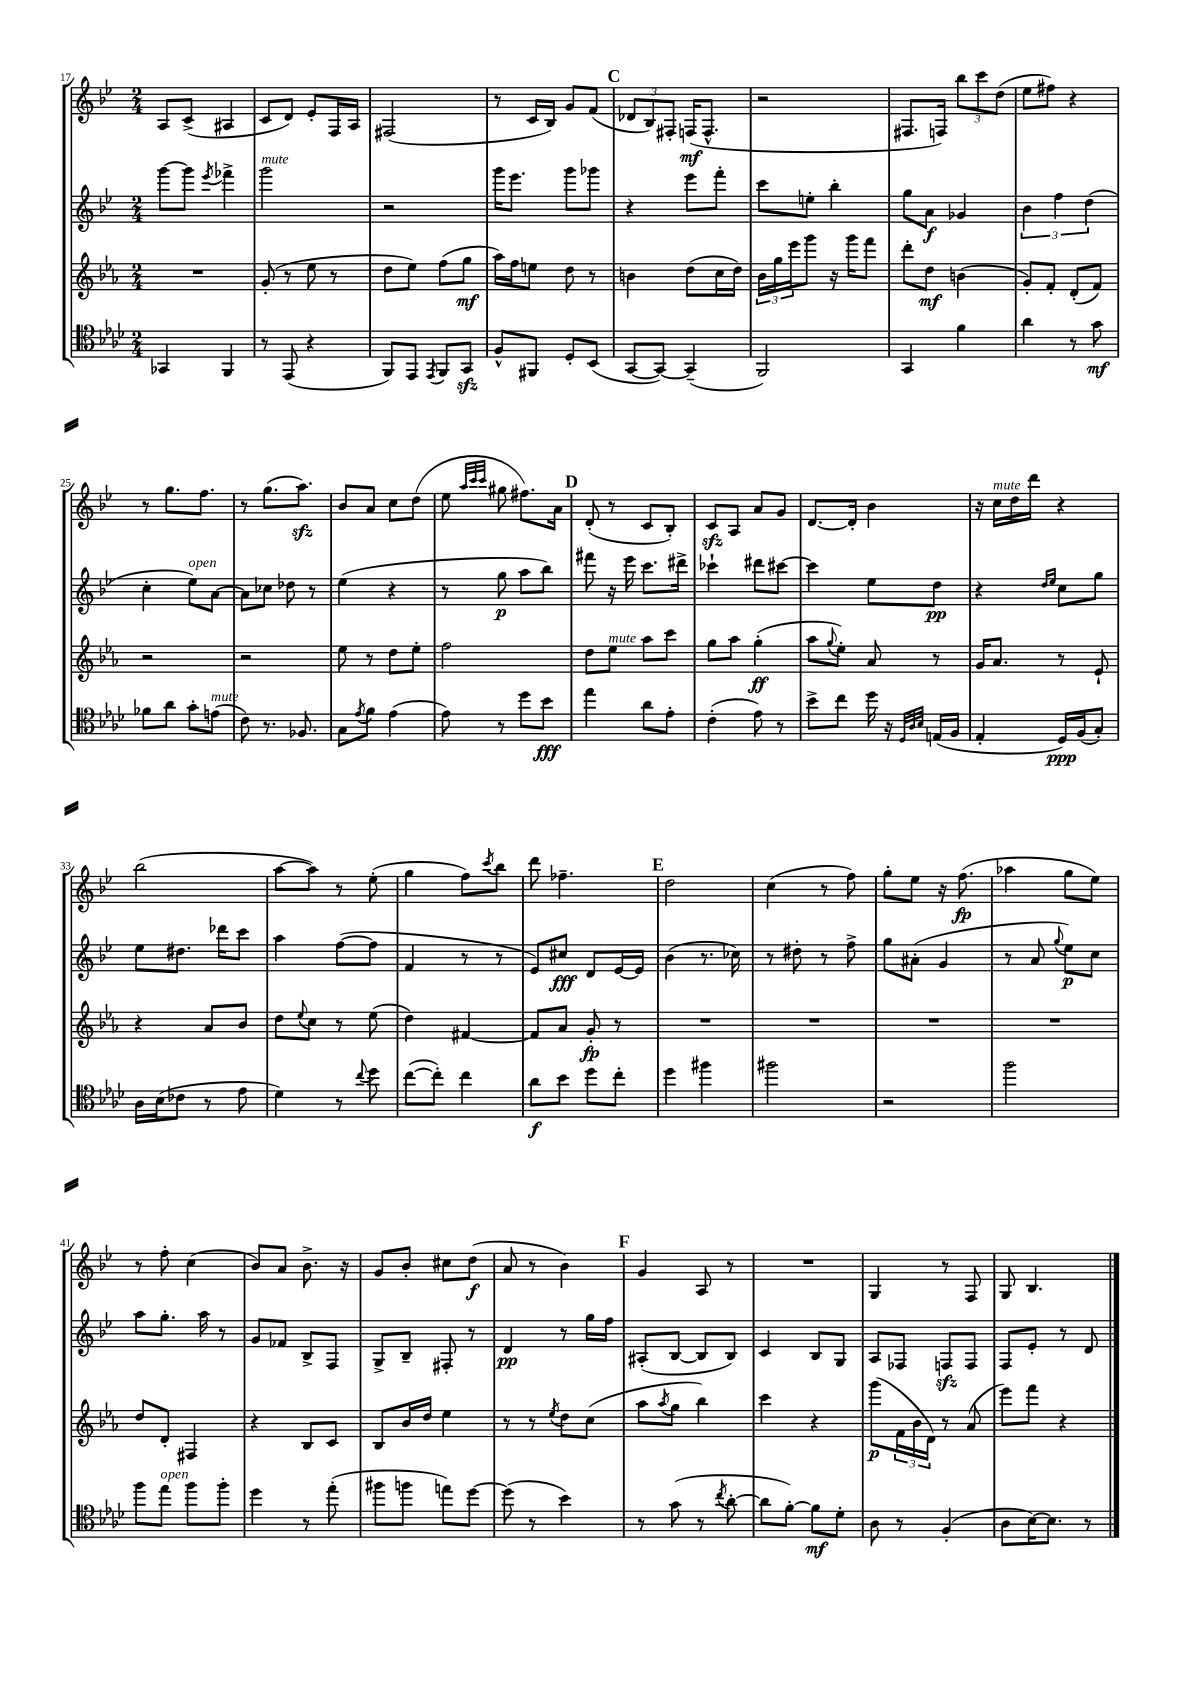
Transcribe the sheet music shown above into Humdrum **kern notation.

**kern	**dynam	**kern	**dynam	**kern	**dynam	**kern	**dynam
*part4	*part4	*part3	*part3	*part2	*part2	*part1	*part1
*staff4	*staff4	*staff3	*staff3	*staff2	*staff2	*staff1	*staff1
*clefC4	*	*clefG2	*	*clefG2	*	*clefG2	*
*k[b-e-a-d-]	*	*k[b-e-a-]	*	*k[b-e-]	*	*k[b-e-]	*
*M2/4	*	*M2/4	*	*M2/4	*	*M2/4	*
=17	=17	=17	=17	=17	=17	=17	=17
4GG-X/	.	2r	.	[8ggg\L	.	8A/L	.
.	.	.	.	8ggg\J]	.	(8c^/J	.
.	.	.	.	8qeee-/	.	.	.
4FF/	.	.	.	4fff-X^\	.	4A#X/	.
=18	=18	=18	=18	=18	=18	=18	=18
!	!	!	!	!LO:TX:a:i:t=mute	!	!	!
8r	.	(8g'/	.	2ggg\	.	8c/L	.
(8EE-/	.	8r	.	.	.	8d/J)	.
4r	.	8ee-\	.	.	.	8e-'/L	.
.	.	8r	.	.	.	16F/L	.
.	.	.	.	.	.	16A/JJ	.
=19	=19	=19	=19	=19	=19	=19	=19
8FF/L)	.	8dd\L	.	2r	.	(2F#X/	.
8EE-/J	.	8ee-\J)	.	.	.	.	.
8qEE-/	.	.	.	.	.	.	.
8FF/L	.	(8ff\L	.	.	.	.	.
8GGzz/J	.	8gg\J	mf	.	.	.	.
=20	=20	=20	=20	=20	=20	=20	=20
8F^^/L	.	16aa-\LL)	.	16ggg\KL	.	8r	.
.	.	16ff\J	.	8.eee-\J	.	.	.
8FF#X/J	.	8een\J	.	.	.	16c/LL	.
.	.	.	.	.	.	16B-/JJ)	.
8D-'/L	.	8dd\	.	8ggg\L	.	8g/L	.
(8BB-/J	.	8r	.	8ggg-X\J	.	(8f/J	.
!!LO:REH:place=s1:t=C
=21	=21	=21	=21	=21	=21	=21	=21
[8GG/L	.	4bn\	.	4r	.	12d-X/L	.
.	.	.	.	.	.	12B-/)	.
8GG/J_)	.	.	.	.	.	.	.
.	.	.	.	.	.	12F#X'/J	.
(4GG~/]	.	(8dd\L	.	8eee-\L	.	(16Fn/KL	mf
.	.	.	.	.	.	8.F^^/J	.
.	.	16cc\L	.	8fff'\J	.	.	.
.	.	16dd\JJ)	.	.	.	.	.
=22	=22	=22	=22	=22	=22	=22	=22
2FF/)	.	24b-\LL	.	8ccc\L	.	2r	.
.	.	24gg\	.	.	.	.	.
.	.	24eee-\J	.	.	.	.	.
.	.	8ggg\J	.	8een'\J	.	.	.
.	.	16r	.	4bb-'\	.	.	.
.	.	16ggg\KL	.	.	.	.	.
.	.	8fff\J	.	.	.	.	.
=23	=23	=23	=23	=23	=23	=23	=23
4GG/	.	8ddd'\L	.	8gg\L	.	8.F#X/L	.
.	.	8dd\J	mf	8a\J	f	.	.
.	.	.	.	.	.	16Fn/Jk)	.
4f\	.	(4bn\	.	4g-X/	.	12bb-\L	.
.	.	.	.	.	.	12ccc\	.
.	.	.	.	.	.	(12dd\J	.
=24	=24	=24	=24	=24	=24	=24	=24
4a-\	.	8g'/L)	.	6b-\	.	8ee-\L	.
.	.	8f'/J	.	.	.	8ff#X\J)	.
.	.	.	.	6ff\	.	.	.
8r	.	(8d'/L	.	.	.	4r	.
.	.	.	.	(6dd\	.	.	.
8g\	mf	8f/J)	.	.	.	.	.
!!LO:LB:g=z
=25	=25	=25	=25	=25	=25	=25	=25
8f-X\L	.	2r	.	4cc'\	.	8r	.
8a-\J	.	.	.	.	.	8.gg\L	.
!	!	!	!	!LO:TX:a:i:t=open	!	!	!
8g'\L	.	.	.	8ee-\L)	.	.	.
.	.	.	.	.	.	8.ff\J	.
!LO:TX:a:i:t=mute	!	!	!	!	!	!	!
(8en\J	.	.	.	[8a\J	.	.	.
=26	=26	=26	=26	=26	=26	=26	=26
8c\)	.	2r	.	8a\L]	.	8r	.
8.r	.	.	.	8cc-X\J	.	(8.gg\L	.
.	.	.	.	8dd-X\	.	.	.
8.F-X/	.	.	.	.	.	8.aazz\J)	.
.	.	.	.	8r	.	.	.
=27	=27	=27	=27	=27	=27	=27	=27
8G\L	.	8ee-\	.	(4ee-\	.	8b-/L	.
8qe-/	.	.	.	.	.	.	.
8f\J	.	8r	.	.	.	8a/J	.
(4e-\	.	8dd\L	.	4r	.	8cc\L	.
.	.	8ee-'\J	.	.	.	(8dd\J	.
=28	=28	=28	=28	=28	=28	=28	=28
8e-\)	.	2ff\	.	8r	.	8ee-\	.
.	.	.	.	.	.	32qqaa/LLL	.
.	.	.	.	.	.	32qqccc/	.
.	.	.	.	.	.	32qqccc/JJJ	.
8r	.	.	.	8gg\	p	8gg#X\	.
8dd-\L	.	.	.	8aa\L	.	8.ff#X\L)	.
8b-\J	fff	.	.	8bb-\J)	.	.	.
.	.	.	.	.	.	16a\Jk	.
!!LO:REH:place=s1:t=D
=29	=29	=29	=29	=29	=29	=29	=29
4ee-\	.	8dd\L	.	8fff#X\	.	(8d'/	.
!	!	!LO:TX:a:i:t=mute	!	!	!	!	!
.	.	8ee-\J	.	16r	.	8r	.
.	.	.	.	16eee-\	.	.	.
8a-\L	.	8aa-\L	.	8.ccc\L	.	8c/L	.
8e-'\J	.	8ccc\J	.	.	.	8B-'/J)	.
.	.	.	.	16ddd#X^\Jk	.	.	.
=30	=30	=30	=30	=30	=30	=30	=30
(4c'\	.	8gg\L	.	4ccc-X`\	.	8czz/L	.
.	.	8aa-\J	.	.	.	8A/J	.
8e-\)	.	(4gg'\	ff	8ddd#X\L	.	8a/L	.
8r	.	.	.	[8ccc#X\J	.	8g/J	.
=31	=31	=31	=31	=31	=31	=31	=31
8b-^\L	.	8aa-\L	.	4ccc#\]	.	[8.d/L	.
.	.	8qqgg/	.	.	.	.	.
8cc\J	.	8ee-'\J)	.	.	.	.	.
.	.	.	.	.	.	16d'/Jk]	.
16dd-\	.	8a-/	.	8ee-\L	.	4b-\	.
16r	.	.	.	.	.	.	.
32qqD-/LLL	.	.	.	.	.	.	.
32qqA-/	.	.	.	.	.	.	.
32qqB-/JJJ	.	.	.	.	.	.	.
(16En/LL	.	8r	.	8dd\J	pp	.	.
16F/JJ	.	.	.	.	.	.	.
=32	=32	=32	=32	=32	=32	=32	=32
4E-'/	.	16g/KL	.	4r	.	16r	.
!	!	!	!	!	!	!LO:TX:a:i:t=mute	!
.	.	8.a-/J	.	.	.	16cc\LL	.
.	.	.	.	.	.	16dd\	.
.	.	.	.	.	.	16ddd\JJ	.
.	.	.	.	16qqdd/LL	.	.	.
.	.	.	.	16qqee-/JJ	.	.	.
16D-/LL)	ppp	8r	.	8cc\L	.	4r	.
(16F/J	.	.	.	.	.	.	.
8G'/J)	.	8e-`/	.	8gg\J	.	.	.
!!LO:LB:g=z
=33	=33	=33	=33	=33	=33	=33	=33
16A-\LL	.	4r	.	8ee-\L	.	(2bb-\	.
(16B-\J	.	.	.	.	.	.	.
8c-X\J	.	.	.	8.dd#X\J	.	.	.
8r	.	8a-/L	.	.	.	.	.
.	.	.	.	16ddd-X\KL	.	.	.
8e-\	.	8b-/J	.	8ccc\J	.	.	.
=34	=34	=34	=34	=34	=34	=34	=34
4d-\)	.	8dd\L	.	4aa\	.	[8aa\L	.
.	.	8qqee-/	.	.	.	.	.
.	.	8cc\J	.	.	.	8aa\J])	.
8r	.	8r	.	([8ff\L	.	8r	.
8qqcc/	.	.	.	.	.	.	.
8dd-\	.	(8ee-\	.	8ff\J]	.	(8ee-'\	.
=35	=35	=35	=35	=35	=35	=35	=35
([8cc\L	.	4dd\)	.	4f/	.	4gg\	.
8cc'\J])	.	.	.	.	.	.	.
4cc\	.	[4f#X/	.	8r	.	8ff\L)	.
.	.	.	.	.	.	8qccc/	.
.	.	.	.	8r	.	8bb-\J	.
=36	=36	=36	=36	=36	=36	=36	=36
8a-\L	f	8f#/L]	.	8e-/L)	.	8ddd\	.
8b-\J	.	8a-/J	.	8cc#X/J	fff	4.ff-X~\	.
8dd-\L	.	8g'/	fp	8d/L	.	.	.
8cc'\J	.	8r	.	[16e-/L	.	.	.
.	.	.	.	16e-/JJ]	.	.	.
!!LO:REH:place=s1:t=E
=37	=37	=37	=37	=37	=37	=37	=37
4dd-\	.	2r	.	(4b-\	.	2dd\	.
4ff#X\	.	.	.	8.r	.	.	.
.	.	.	.	16cc-X\)	.	.	.
=38	=38	=38	=38	=38	=38	=38	=38
2ff#X\	.	2r	.	8r	.	(4cc\	.
.	.	.	.	8dd#X'\	.	.	.
.	.	.	.	8r	.	8r	.
.	.	.	.	8ff^\	.	8ff\)	.
=39	=39	=39	=39	=39	=39	=39	=39
2r	.	2r	.	8gg\L	.	8gg'\L	.
.	.	.	.	(8a#X'\J	.	8ee-\J	.
.	.	.	.	4g/	.	16r	.
.	.	.	.	.	.	(8.ff\	fp
=40	=40	=40	=40	=40	=40	=40	=40
2ff\	.	2r	.	8r	.	4aa-X\	.
.	.	.	.	8a/	.	.	.
.	.	.	.	8qqgg/	.	.	.
.	.	.	.	8ee-\L)	p	8gg\L	.
.	.	.	.	8cc\J	.	8ee-\J)	.
!!LO:LB:g=z
=41	=41	=41	=41	=41	=41	=41	=41
8ff\L	.	8dd/L	.	8aa\L	.	8r	.
!LO:TX:a:i:t=open	!	!	!	!	!	!	!
8ee-\J	.	8d'/J	.	8.gg'\J	.	8ff'\	.
8ff\L	.	4F#X/	.	.	.	(4cc\	.
.	.	.	.	16aa\	.	.	.
8ff'\J	.	.	.	8r	.	.	.
=42	=42	=42	=42	=42	=42	=42	=42
4dd-\	.	4r	.	8g/L	.	8b-/L)	.
.	.	.	.	8f-X/J	.	8a/J	.
8r	.	8B-/L	.	8B-^/L	.	8.b-^\	.
(8ee-'\	.	8c/J	.	8F/J	.	.	.
.	.	.	.	.	.	16r	.
=43	=43	=43	=43	=43	=43	=43	=43
8ff#X\L	.	8B-/L	.	8G^/L	.	8g/L	.
8ffn\J	.	16b-/L	.	8B-~/J	.	8b-'/J	.
.	.	16dd/JJ	.	.	.	.	.
8een\L)	.	4ee-\	.	8F#X'/	.	8cc#X\L	.
[8dd-\J	.	.	.	8r	.	(8dd\J	f
=44	=44	=44	=44	=44	=44	=44	=44
(8dd-\]	.	8r	.	4d/	pp	8a/	.
8r	.	8r	.	.	.	8r	.
.	.	8qee-/	.	.	.	.	.
4b-\)	.	8dd\L	.	8r	.	4b-\)	.
.	.	(8cc\J	.	16gg\LL	.	.	.
.	.	.	.	16ff\JJ	.	.	.
!!LO:REH:place=s1:t=F
=45	=45	=45	=45	=45	=45	=45	=45
8r	.	8aa-\L	.	(8A#X'/L	.	4g/	.
.	.	8qaa-/	.	.	.	.	.
(8g\	.	8gg\J	.	[8B-/J	.	.	.
8r	.	4bb-\)	.	8B-/L]	.	8A/	.
8qcc/	.	.	.	.	.	.	.
[8a-'\	.	.	.	8B-/J)	.	8r	.
=46	=46	=46	=46	=46	=46	=46	=46
8a-\L]	.	4ccc\	.	4c/	.	2r	.
[8f'\J)	.	.	.	.	.	.	.
8f\L]	mf	4r	.	8B-/L	.	.	.
8d-'\J	.	.	.	8G/J	.	.	.
=47	=47	=47	=47	=47	=47	=47	=47
8A-\	.	(8ggg\L	p	8A/L	.	4G/	.
8r	.	24f\L	.	8F-X/J	.	.	.
.	.	24b-\	.	.	.	.	.
.	.	24d\JJ)	.	.	.	.	.
(4F'/	.	8r	.	8Fnzz/L	.	8r	.
.	.	(8a-/	.	8F/J	.	8F/	.
=48	=48	=48	=48	=48	=48	=48	=48
8A-\L	.	8eee-\L)	.	8F/L	.	8G/	.
[16B-\K)	.	8fff\J	.	8e-'/J	.	4.B-/	.
8.B-\J]	.	.	.	.	.	.	.
.	.	4r	.	8r	.	.	.
8r	.	.	.	8d/	.	.	.
==	==	==	==	==	==	==	==
*-	*-	*-	*-	*-	*-	*-	*-
